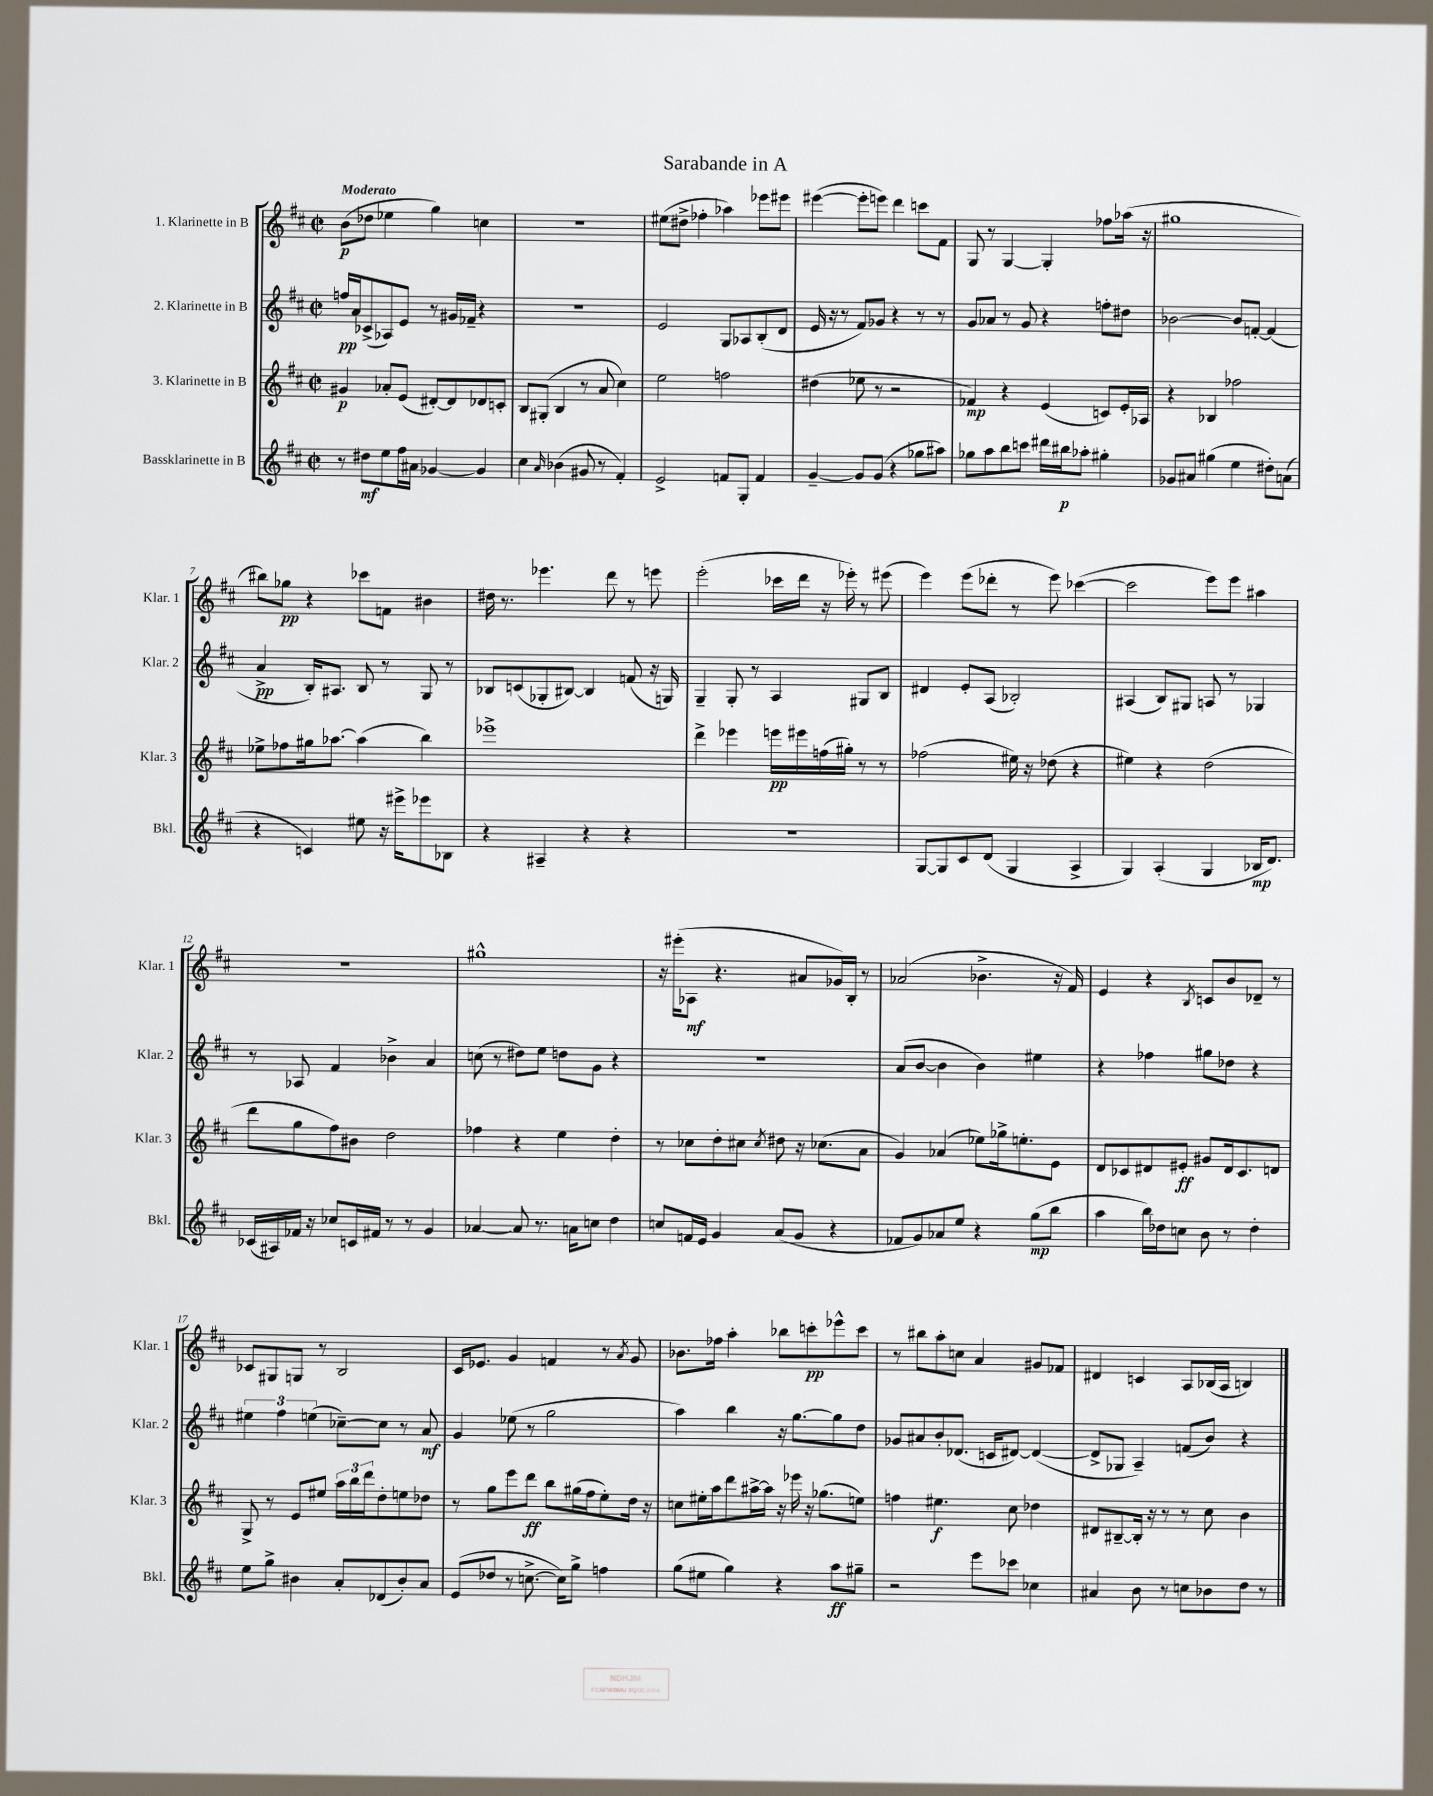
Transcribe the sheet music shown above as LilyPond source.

\header { title = "Sarabande in A" }
<<
\new StaffGroup <<
\new Staff = "s0" \with { instrumentName = "1. Klarinette in B" shortInstrumentName = "Klar. 1" } {
    \clef treble \key d \major \defaultTimeSignature \time 2/2 \tempo "Moderato"
    b'8\p( des''8 ees''4 g''4) c''4 |
    R1 |
    eis''8( dis''8-> fes''4-. aes''4) ees'''8 eis'''8 |
    eis'''4~( eis'''8-. e'''8) d'''4 c'''8 fis'8 |
    g8 r8 g4~ g4-. fes''8 aes''16( r16 |
    gis''1 |
    bis''8) ges''8\pp r4 ces'''8 f'8 bis'4 |
    dis''16 r8. ees'''4. d'''8 r8 e'''8 |
    e'''2-.( ces'''16 d'''16 r16 ees'''16-.) r8 eis'''8( |
    e'''4) e'''8( des'''8-. r8 e'''8) ces'''4~( |
    ces'''2 e'''8) e'''8 ais''4 |
    R1 |
    gis''1-^ |
    r16 eis'''16-.( aes8\mf r4. ais'8 ges'16) b16-. r8 |
    aes'2( bes'4.-> r16 fis'16) |
    e'4 r4 \acciaccatura { b8 } c'8 b'8 des'8-- r8 |
    ces'8 gis8 g8 r8 b2 |
    cis'16 ees'8. g'4 f'4 r8 \acciaccatura { a'8 } g'8 |
    bes'8. fes''16 a''4-. bes''8 c'''8-.\pp ees'''8-^ c'''8 |
    r8 bis''8 a''8-. c''8 a'4 gis'8 fes'8 |
    dis'4 c'4 a8 bes16( a16 b4) \bar "|." |
}
\new Staff = "s1" \with { instrumentName = "2. Klarinette in B" shortInstrumentName = "Klar. 2" } {
    \clef treble \key d \major \defaultTimeSignature \time 2/2
    f''16\pp a'16 ces'8->( aes8) e'8 r8 gis'16 fes'16-- r4 |
    R1 |
    e'2 g8 aes8 b8-.( d'8 |
    e'16 r16 r8 fis'8) ges'8 r4 r8 r8 |
    g'8 aes'8 r8 g'8 r4 f''8-. dis''8 |
    bes'2~ bes'8 f'8~-. f'4( |
    a'4->\pp b16-.) ais8. b8 r8 g8 r8 |
    bes8 c'8( ges8-. bis8~) bis4 f'8( r16 g16) |
    g4-- g8-. r8 a4 gis8 b8 |
    dis'4 e'8-. a8( bes2-.) |
    ais4( b8) gis8 a8 r8 ges4 |
    r8 aes8 fis'4 bes'4-> a'4 |
    c''8( r8 dis''8) e''8 d''8 g'8 r4 |
    r1 |
    a'8( b'8~ b'4 b'4) eis''4 |
    r4 fes''4 gis''8 des''8 r4 |
    \tuplet 3/2 { eis''4 fis''4 e''4( } ces''8~--) ces''8 r8 a'8\mf |
    g'4 ees''8( r8 g''2 |
    a''4) b''4 r16 g''8.~ g''8 d''8 |
    ges'8 ais'8 b'8-. des'8.( c'16 dis'8~) dis'4~( |
    dis'8-> ges8 a4--) f'8( b'8) r4 \bar "|." |
}
\new Staff = "s2" \with { instrumentName = "3. Klarinette in B" shortInstrumentName = "Klar. 3" } {
    \clef treble \key d \major \defaultTimeSignature \time 2/2
    gis'4\p aes'8-. e'8( dis'8~-.) dis'8 des'8 c'8-. |
    b8 gis8-.( b4 r8 a'8 cis''4) |
    e''2 f''2 |
    dis''4( ees''8 r8 r2 |
    fes'4\mp) r4 e'4( c'8) e'16-. aes16 |
    r4 bes4 fes''2 |
    ees''8-> fes''8 gis''16 aes''8.~ aes''4( b''4) |
    ees'''1-> |
    d'''4-> ees'''4 e'''16\pp eis'''16 f''16( gis''16-.) r8 r8 |
    fes''2( eis''16) r16 des''8( r4 |
    eis''4) r4 d''2( |
    d'''8 g''8 fis''8) bis'8 d''2 |
    fes''4 r4 e''4 d''4-. |
    r8 ces''8 d''8-. cis''8 \acciaccatura { cis''8 } dis''8 r16 ces''8.( a'8 |
    g'4) aes'4( ees''8) ges''16-> e''8.-. e'8 |
    d'8 ces'8 dis'8 eis'8-.\ff gis'8 dis'16 ces'8. d'8 |
    g8-> r8 e'8 eis''8 \tuplet 3/2 { a''16 b''16 d'''16 } d''8-. e''8 des''8 |
    r8 g''8 e'''8 d'''8\ff b''8 gis''16( fis''16 e''8-.) d''16 r16 |
    c''8 eis''16-. a''16 d'''8 ais''16~-> ais''16 r16 ees'''16 r16 ges''8.( e''8) |
    f''4 eis''4.\f cis''8 des''4 |
    dis'8 bis8~-- bis16-. r16 r8 r8 cis''8 b'4 \bar "|." |
}
\new Staff = "s3" \with { instrumentName = "Bassklarinette in B" shortInstrumentName = "Bkl." } {
    \clef treble \key d \major \defaultTimeSignature \time 2/2
    r8 dis''8\mf e''8 fis''16 ais'16 ges'4~ ges'4 |
    cis''4 \grace { a'16 } bes'4( gis'8 r8 fis'4-.) |
    e'2-> f'8 g8-. f'4 |
    g'4~-- g'8 g'8( r4 ges''8 ais''8) |
    ges''8 a''8 b''8 c'''8 dis'''16 bis''16\p aes''8-. gis''4-. |
    ges'8 ais'8 gis''4( e''4 dis''8-.) a'8( |
    r4 c'4) eis''8 r16 eis'''16-> ees'''8 bes8 |
    r4 ais4-- r4 r4 |
    R1 |
    g8~ g8 cis'8 d'8( g4 a4-> |
    g4) a4-.( g4 bes16\mp d'8.) |
    ces'16( ais16) fes'16 r16 ces''8 c'16 fis'16 r8 r8 g'4 |
    aes'4~ aes'8 r8. a'16 c''8 d''4 |
    c''8 f'16 e'16 g'4 a'8( g'8 r4 |
    fes'8 g'8) aes'8 e''8 r4 g''8\mp( b''8 |
    a''4 b''16) des''16 c''8 b'8 r8 des''4-. |
    e''8 g''8-> bis'4 a'8-. des'8( bis'8-.) a'8 |
    e'8( des''8 r8 c''8.~-> c''16) g''8-> f''4 |
    g''8( eis''8 g''4) r4 a''8\ff gis''8-- |
    r2 e'''8 ces'''8 ces''4 |
    ais'4 b'8 r8 c''8 bes'8 d''8 r8 \bar "|." |
}
>>
>>
